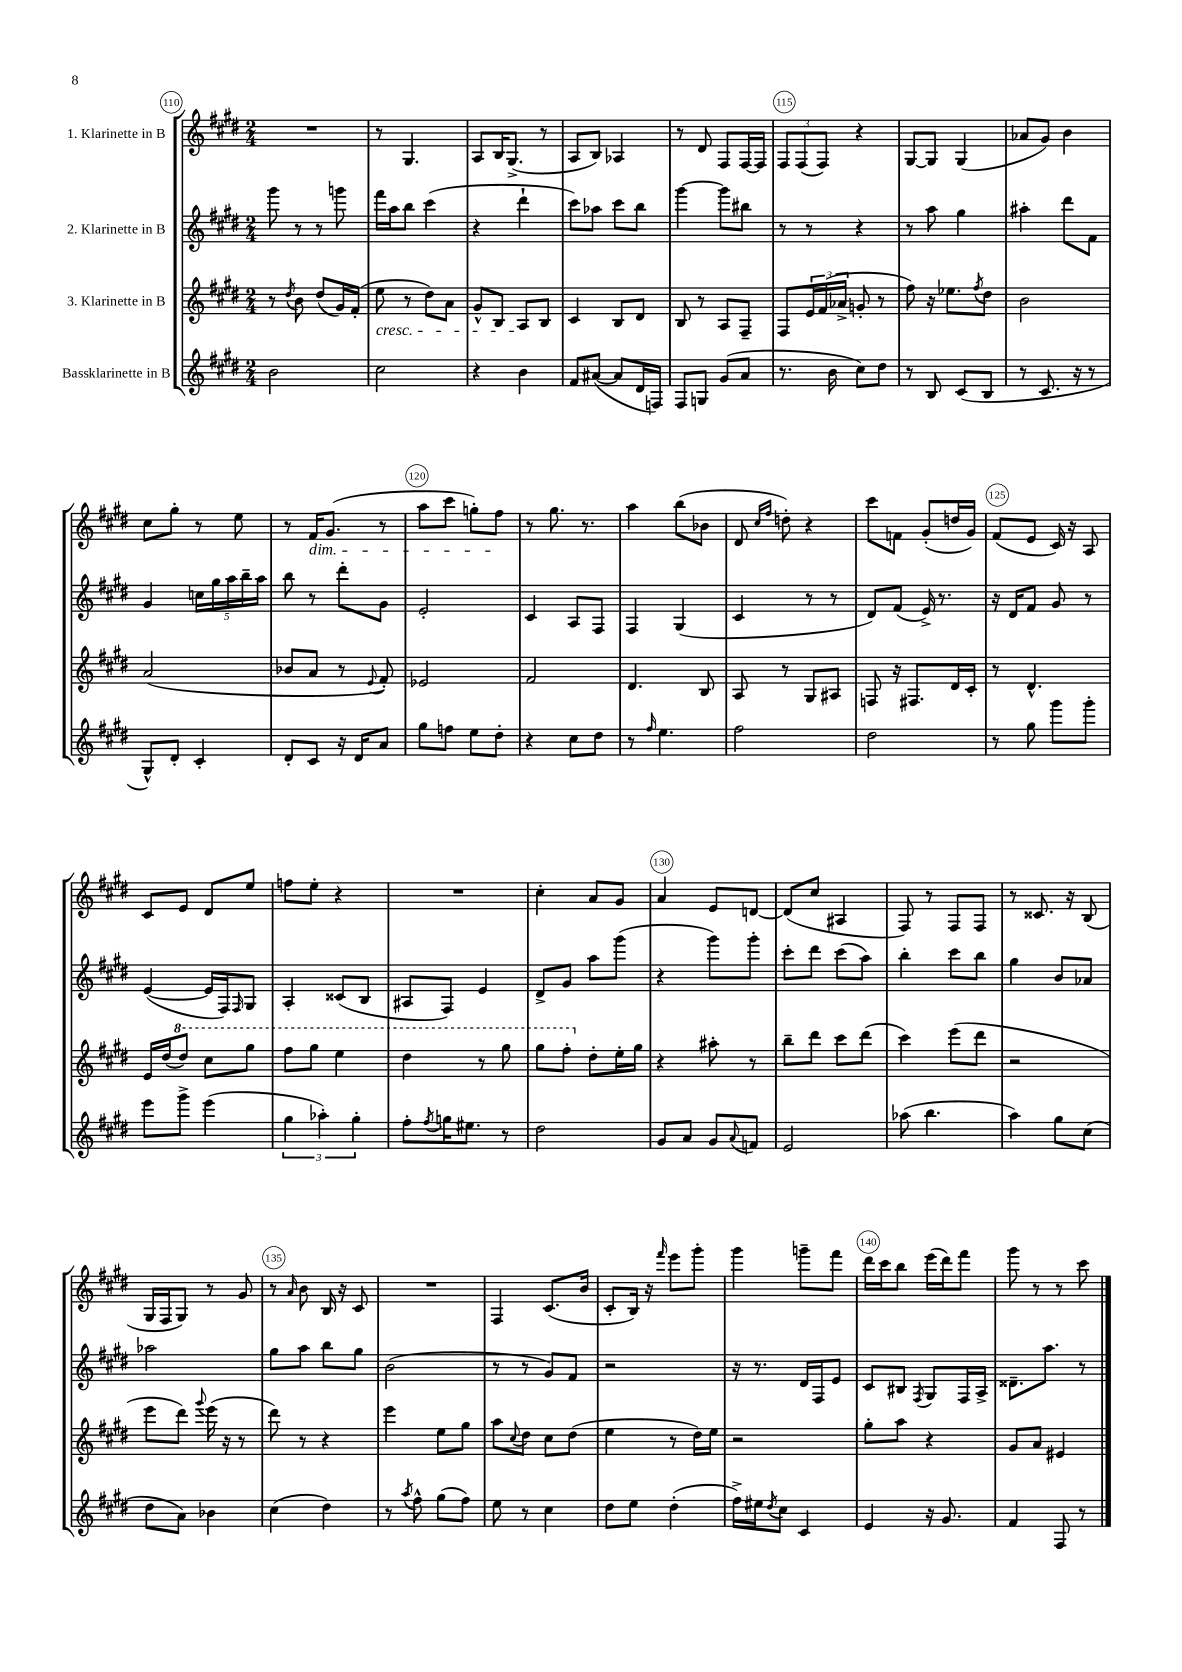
<<
\new StaffGroup <<
\new Staff = "s0" \with { instrumentName = "1. Klarinette in B" } {
    \clef treble \key e \major \numericTimeSignature \time 2/4
    R2 |
    r8 gis4. |
    a8 b16 gis8.->( r8 |
    a8 b8) aes4 |
    r8 dis'8 fis8 fis16~ fis16 |
    \tuplet 3/2 { fis8 fis8( fis8) } r4 |
    gis8~ gis8 gis4( |
    aes'8 gis'8) b'4 |
    cis''8 gis''8-. r8 e''8 |
    r8 fis'16\dim gis'8.( r8 |
    a''8 cis'''8 g''8-.) fis''8\! |
    r8 gis''8. r8. |
    a''4 b''8( bes'8 |
    dis'8 \grace { cis''16 fis''16 } d''8-.) r4 |
    cis'''8 f'8 gis'8-.( d''16 gis'16) |
    fis'8( e'8 cis'16) r16 a8 |
    cis'8 e'8 dis'8 e''8 |
    f''8 e''8-. r4 |
    R2 |
    cis''4-. a'8 gis'8 |
    a'4 e'8 d'8~ |
    d'8( cis''8 ais4 |
    fis8) r8 fis8 fis8 |
    r8 cisis'8. r16 b8( |
    gis16 fis16 gis8) r8 gis'8 |
    r8 \grace { a'16 } b'8 b16 r16 cis'8 |
    R2 |
    fis4 cis'8.( b'16 |
    cis'8-. b16) r16 \grace { fis'''16 } e'''8 gis'''8-. |
    gis'''4 g'''8-- fis'''8 |
    dis'''16 cis'''16 b''8 e'''16( dis'''16) fis'''8 |
    gis'''8 r8 r8 cis'''8 \bar "|." |
}
\new Staff = "s1" \with { instrumentName = "2. Klarinette in B" } {
    \clef treble \key e \major \numericTimeSignature \time 2/4
    gis'''8 r8 r8 g'''8 |
    fis'''16 a''16 b''8 cis'''4( |
    r4 dis'''4-! |
    cis'''8) aes''8 cis'''8 b''8 |
    gis'''4~ gis'''8 bis''8 |
    r8 r8 r4 |
    r8 a''8 gis''4 |
    ais''4-. dis'''8 fis'8 |
    gis'4 \tuplet 5/4 { c''16 gis''16 a''16 b''16-- a''16 } |
    b''8 r8 dis'''8-. gis'8 |
    e'2-. |
    cis'4 a8 fis8 |
    fis4 gis4( |
    cis'4 r8 r8 |
    dis'8) fis'8( e'16->) r8. |
    r16 dis'16 fis'8 gis'8 r8 |
    e'4~( e'16 fis16) \grace { fis16 } gis8 |
    a4-. cisis'8( b8 |
    ais8 fis8) e'4 |
    dis'8-> gis'8 a''8 gis'''8( |
    r4 gis'''8) gis'''8-. |
    cis'''8-. dis'''8 cis'''8( a''8) |
    b''4-. cis'''8 b''8 |
    gis''4 b'8 aes'8 |
    aes''2 |
    gis''8 a''8 b''8 gis''8 |
    b'2( |
    r8 r8 gis'8) fis'8 |
    r2 |
    r16 r8. dis'16 fis16 e'8 |
    cis'8 bis8 \acciaccatura { fis8 } gis8 fis16 a16-> |
    disis'8.-- a''8. r8 \bar "|." |
}
\new Staff = "s2" \with { instrumentName = "3. Klarinette in B" } {
    \clef treble \key e \major \numericTimeSignature \time 2/4
    r8 \acciaccatura { dis''8 } b'8 dis''8( gis'16) fis'16-.( |
    e''8\cresc r8 dis''8) a'8 |
    gis'8-^ b8 a8\! b8 |
    cis'4 b8 dis'8 |
    b8 r8 a8 fis8-- |
    fis8 \tuplet 3/2 { e'16 fis'16( aes'16-> } g'8-. r8 |
    fis''8) r16 ees''8. \acciaccatura { fis''8 } dis''8 |
    b'2 |
    a'2( |
    bes'8 a'8 r8 \appoggiatura { e'8 } fis'8-.) |
    ees'2 |
    fis'2 |
    dis'4. b8 |
    a8 r8 gis8 ais8 |
    f8 r16 fis8. dis'16 cis'16-. |
    r8 dis'4.-^ |
    e'16 dis''16( \ottava #1 dis'''8) cis'''8 gis'''8 |
    fis'''8 gis'''8 e'''4 |
    dis'''4 r8 gis'''8 |
    gis'''8 fis'''8-. \ottava #0 dis''8-. e''16-. gis''16 |
    r4 ais''8-. r8 |
    b''8-- dis'''8 cis'''8 dis'''8( |
    cis'''4) e'''8( dis'''8 |
    r2 |
    e'''8 dis'''8) \appoggiatura { gis'''8 } e'''16( r16 r8 |
    dis'''8) r8 r4 |
    e'''4 e''8 gis''8 |
    a''8 \appoggiatura { cis''8 } dis''8 cis''8 dis''8( |
    e''4 r8 dis''16) e''16 |
    r2 |
    gis''8-. a''8 r4 |
    gis'8 a'8 eis'4 \bar "|." |
}
\new Staff = "s3" \with { instrumentName = "Bassklarinette in B" } {
    \clef treble \key e \major \numericTimeSignature \time 2/4
    b'2 |
    cis''2 |
    r4 b'4 |
    fis'8 ais'8~( ais'8 dis'16 f16) |
    fis8 g8 gis'8( a'8 |
    r8. b'16 cis''8) dis''8 |
    r8 b8 cis'8( b8 |
    r8 cis'8. r16 r8 |
    gis8-^) dis'8-. cis'4-. |
    dis'8-. cis'8 r16 dis'16 a'8 |
    gis''8 f''8 e''8 dis''8-. |
    r4 cis''8 dis''8 |
    r8 \grace { fis''16 } e''4. |
    fis''2 |
    dis''2 |
    r8 gis''8 gis'''8 gis'''8-. |
    e'''8 gis'''8-> e'''4( |
    \tuplet 3/2 { gis''4 aes''4-.) gis''4-. } |
    fis''8-. \acciaccatura { fis''8 } g''16 eis''8. r8 |
    dis''2 |
    gis'8 a'8 gis'8 \appoggiatura { a'8 } f'8 |
    e'2 |
    aes''8( b''4. |
    a''4) gis''8 cis''8( |
    dis''8 a'8) bes'4 |
    cis''4( dis''4) |
    r8 \acciaccatura { a''8 } fis''8-^ gis''8( fis''8) |
    e''8 r8 cis''4 |
    dis''8 e''8 dis''4-.( |
    fis''16->) eis''16 \acciaccatura { dis''8 } cis''8 cis'4 |
    e'4 r16 gis'8. |
    fis'4 fis8 r8 \bar "|." |
}
>>
>>
\layout { \context { \Score currentBarNumber = #110 \override BarNumber.break-visibility = ##(#f #t #t) barNumberVisibility = #(every-nth-bar-number-visible 5) \override BarNumber.stencil = #(make-stencil-circler 0.1 0.3 ly:text-interface::print) } }
